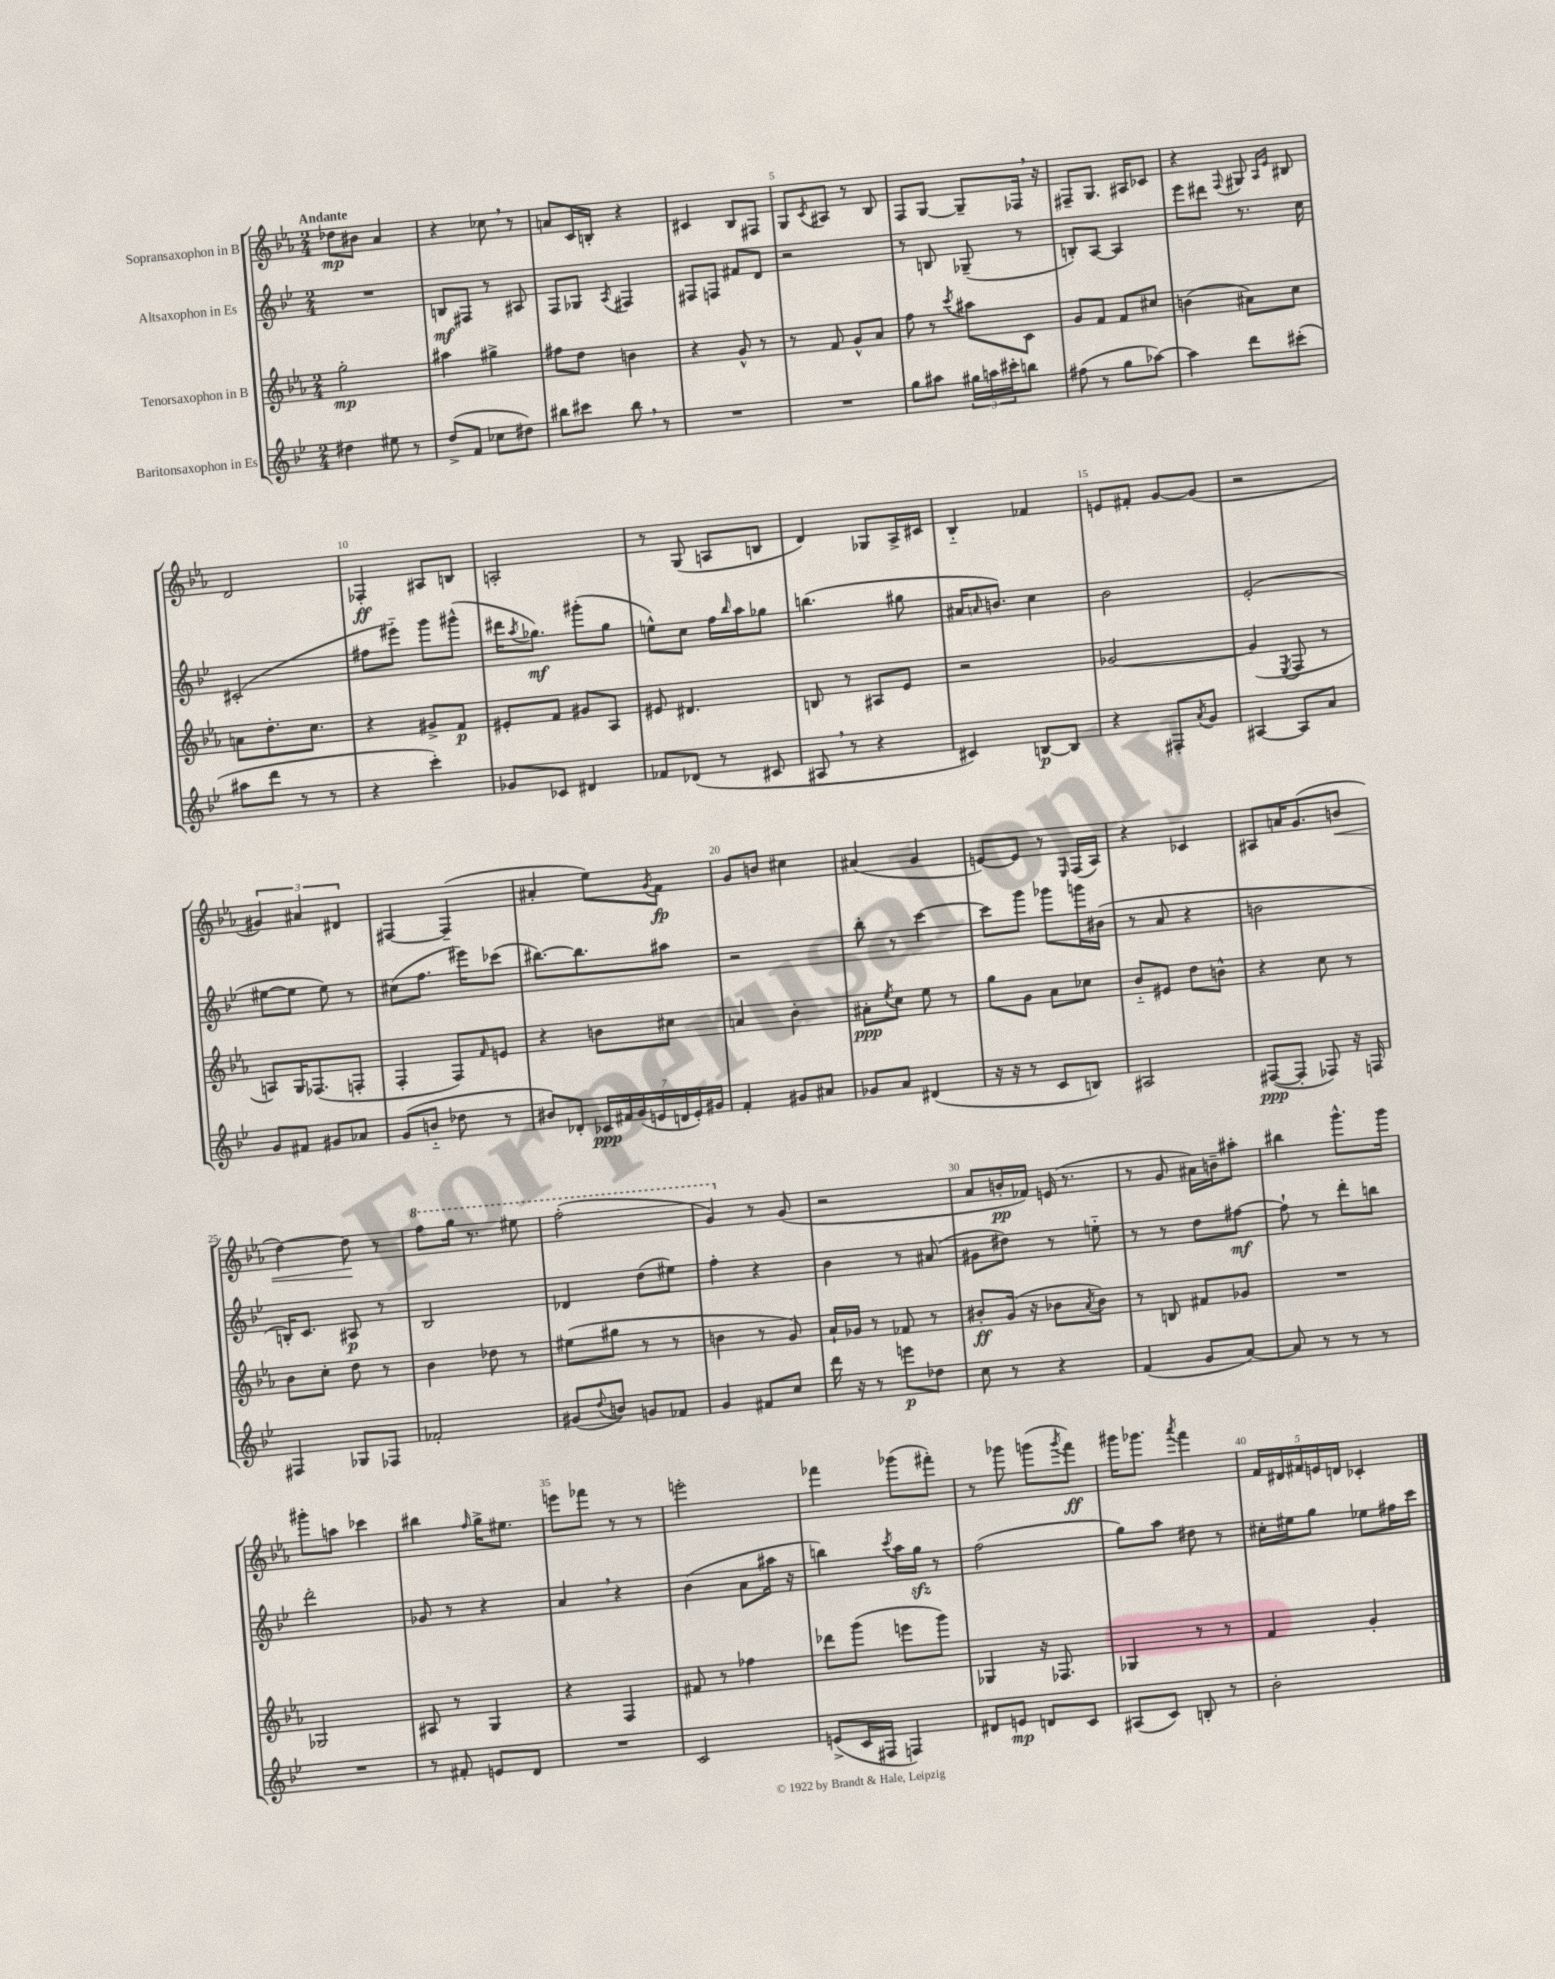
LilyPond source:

<<
\new StaffGroup <<
\new Staff = "s0" \with { instrumentName = "Sopransaxophon in B" } {
    \clef treble \key ees \major \numericTimeSignature \time 2/4 \tempo "Andante"
    des''8\mp bis'8 aes'4 |
    r4 ces''8 \breathe r8 |
    a'8 c'16 b16-. r4 |
    cis'4 bes8 fis8 |
    g8 \acciaccatura { c'8 } ais8 r8 bes8 |
    f8 g8~ g8-- fes16 \breathe r16 |
    fis8-- g8. ais16 ces'8 |
    r4 \appoggiatura { f8 } gis8 \grace { aes16 ees'16 } bis8 |
    d'2 |
    fes4-.\ff ais8 b8 |
    a2-. |
    r8 g8( a8 b8 |
    d'4) ges8 aes16-> cis'16 |
    bes4-_ fes'4 |
    e'8 fis'8-. g'8~ g'8( |
    r2 |
    \tuplet 3/2 { gis'4) ais'4 dis'4 } |
    fis4~ fis4--( |
    ais'4-. ees''8) \acciaccatura { g'8 } f'8\fp |
    g'8 b'8 cis''4 |
    ais'4( g'4 |
    e'8~) e'8 r8 \grace { ees16 } f16( aes16) |
    r4 ces'4 |
    ais8 a'16 g'8.( b'8\< |
    d''4~) d''8\! r8 |
    \ottava #1 f'''8 g'''16 r8. eis'''8 |
    f'''2-.( |
    g''4) \ottava #0 r8 g'8( |
    r2 |
    aes'8 b'16-.\pp fes'16) e'16( r8. |
    r8 g'8 ais'16) b'16-- ais''8-. |
    bis''4 g'''8.-^ g'''16 |
    gis'''8-. a''8 ces'''4 |
    bis''4 \grace { f''16 } g''16-> eis''8. |
    e'''8 fes'''8 r8 r8 |
    e'''2-. |
    fes'''4 ges'''8( fis'''8-.) |
    r8 ges'''8 g'''8( \acciaccatura { g'''8 } f'''8\ff) |
    gis'''16 ges'''8. \acciaccatura { aes'''8 } f'''4 |
    \tuplet 5/4 { f'16 dis'16 fis'16 e'16 d'16 } ces'4-. \bar "|." |
}
\new Staff = "s1" \with { instrumentName = "Altsaxophon in Es" } {
    \clef treble \key bes \major \numericTimeSignature \time 2/4
    R2 |
    b8\mf fis8 r8 ais8 |
    f8 ges8 \acciaccatura { a8 } fis4 |
    fis8 f8 fis'8 d'8 |
    r2 |
    r8 b8 ges8--( r8 |
    b8-.) a8~ a4 |
    ees'''8 dis'''8 r8. c''16 |
    cis'2-.( |
    fis''8 eis'''8-_) g'''8 gis'''8-^( |
    dis'''16 \acciaccatura { a''8 } ges''8.\mf) gis'''8-.( ges''8 |
    e''8-^) c''8 f''16 \grace { bes''16 } a''16 ges''8 |
    b''4.( gis''8 |
    ais'16 \grace { a'16 } b'8.) c''4 |
    bes'2 |
    ees'2-.( |
    eis''8~ eis''8 eis''8) r8 |
    cis''8( f''8. eis'''16) ces'''8( |
    bis''8.~) bis''8. ais''8 |
    r2 |
    bes''8-. r8 c'''4~ |
    c'''8 g'''8 ges'''8 g'''16 bis'16( |
    r8 a'8 r4 |
    b'2 |
    b16-.) c'8. ais8\p r8 |
    bes2 |
    des'4 d''8( eis''8) |
    f''4-. r4 |
    bes'4 r8 ais'8( |
    gis'8 dis''8) r8 e''8-_ |
    r8 r8 d''8 fis''8~\mf |
    fis''8-! r8 d'''8-. b''8 |
    d'''2-. |
    ges'8 r8 r4 |
    a'4 \breathe r4 |
    bes'4( a'8 ais''16 r16 |
    b''4) \acciaccatura { c'''8 } a''16 g''16\sfz r8 |
    f''2( |
    g''8) a''8 dis''8 r8 |
    cis''16-. eis''16 g''8 ees''8 fis''16 c'''16 \bar "|." |
}
\new Staff = "s2" \with { instrumentName = "Tenorsaxophon in B" } {
    \clef treble \key ees \major \numericTimeSignature \time 2/4
    g''2-.\mp |
    ais''4 gis''4-> |
    fis''8 d''8 b'4 |
    r4 g'8-^ r8 |
    r8 f'8 g'8-^ aes'8 |
    f''8 r8 \acciaccatura { c'''8 } ais''8 c'8 |
    g'8 f'8 f'8 cis''8 |
    b'4( ais'8) c''8 |
    a'8 d''8.-. c''8. |
    r4 gis'8-> f'8\p |
    eis'8-. f'8 gis'8 aes8 |
    eis'8 dis'4. |
    b8 r8 ais8 ees'8 |
    r2 |
    ges'2~ |
    ges'4( \acciaccatura { ees8 } f8 r8 |
    a8) g16 fes8.( f8-. |
    f4-. f8) \grace { f'16 } e'8 |
    r4 b'8 cis''8 |
    a'4 bes'4-. |
    ais'8-.\ppp \acciaccatura { ees''8 } c''8 ees''8 r8 |
    g''8 g'8 aes'8 ces''8 |
    bes'8-_ eis'8 d''8 b'8-^ |
    r4 c''8 r8 |
    bes'8 c''8-. d''8 r8 |
    bes'4 des''8 r8 |
    eis''8( gis''8 r8 r8 |
    b'4 r8 g'8) |
    aes'16-! ges'16 r8 fes'8 r8 |
    bis'8-.\ff g'16( r16 bes'8 \acciaccatura { aes'8 } bes'8) |
    r8 b8 fis'8 ges'8 |
    R2 |
    ges2 |
    ais8 r8 g4 |
    r4 f4 |
    fis'8 r8 fes''4 |
    des'''8 g'''8( e'''8 g'''8) |
    ges4 r16 fes8. |
    ges4 r8 r8 |
    f'4 g'4-. \bar "|." |
}
\new Staff = "s3" \with { instrumentName = "Baritonsaxophon in Es" } {
    \clef treble \key bes \major \numericTimeSignature \time 2/4
    dis''4 eis''8 r8 |
    d''8->( f'8 ces''8 dis''8) |
    bis''8 cis'''8 bis''8 \breathe r8 |
    R2 |
    R2 |
    g''8 ais''8 \tuplet 3/2 { gis''16 a''16 cis'''16-. } b''8 |
    fis''8( r8 g''8 aes''8~) |
    aes''4 d'''8 cis'''8-.( |
    ais''8 d'''8 r8 r8 |
    r4 c'''4-.) |
    ges'8 ces'8 dis'4 |
    fes'8 des'8( r8 cis'8 |
    ais8 \breathe r8 r4 |
    cis'4) b8~\p b8 |
    r4 fis8-. \acciaccatura { a'8 } g'8 |
    ais4~ ais8 a'8 |
    g'8 fis'8 gis'8 aes'8 |
    g'8( b'8-_ des''8 r8 |
    bis'8) des'8-. \tuplet 7/4 { ces'16\ppp fis'16 g'16( e'16 d'16 e'16-.) gis'16 } |
    f'4-. gis'8 ais'8 |
    ges'8 a'8 dis'4( |
    r16 r16 r8 c'8 b8) |
    ais2 |
    fis8~\ppp( fis8-. fes8) r16 f16 |
    fis4 ges8 fes8 |
    fes'2-. |
    gis'8( \appoggiatura { d''8 } b'8) g'8 fes'8 |
    g'4 fis'8 c''8 |
    d'''16 r16 r8 e'''8\p des''8 |
    c''8 r8 r4 |
    f'4( g'8 a'8~) |
    a'8 r8 r8 r8 |
    R2 |
    r8 fis'8-. e'8 d'8 |
    R2 |
    c'2 |
    e'8->( c'16 fis16 f4) |
    dis'8 e'8\mp d'8 c'8 |
    ais8( c'8) b8-. r8 |
    bes'2-. \bar "|." |
}
>>
>>
\layout { \context { \Score \override BarNumber.break-visibility = ##(#f #t #t) barNumberVisibility = #(every-nth-bar-number-visible 5) } }
